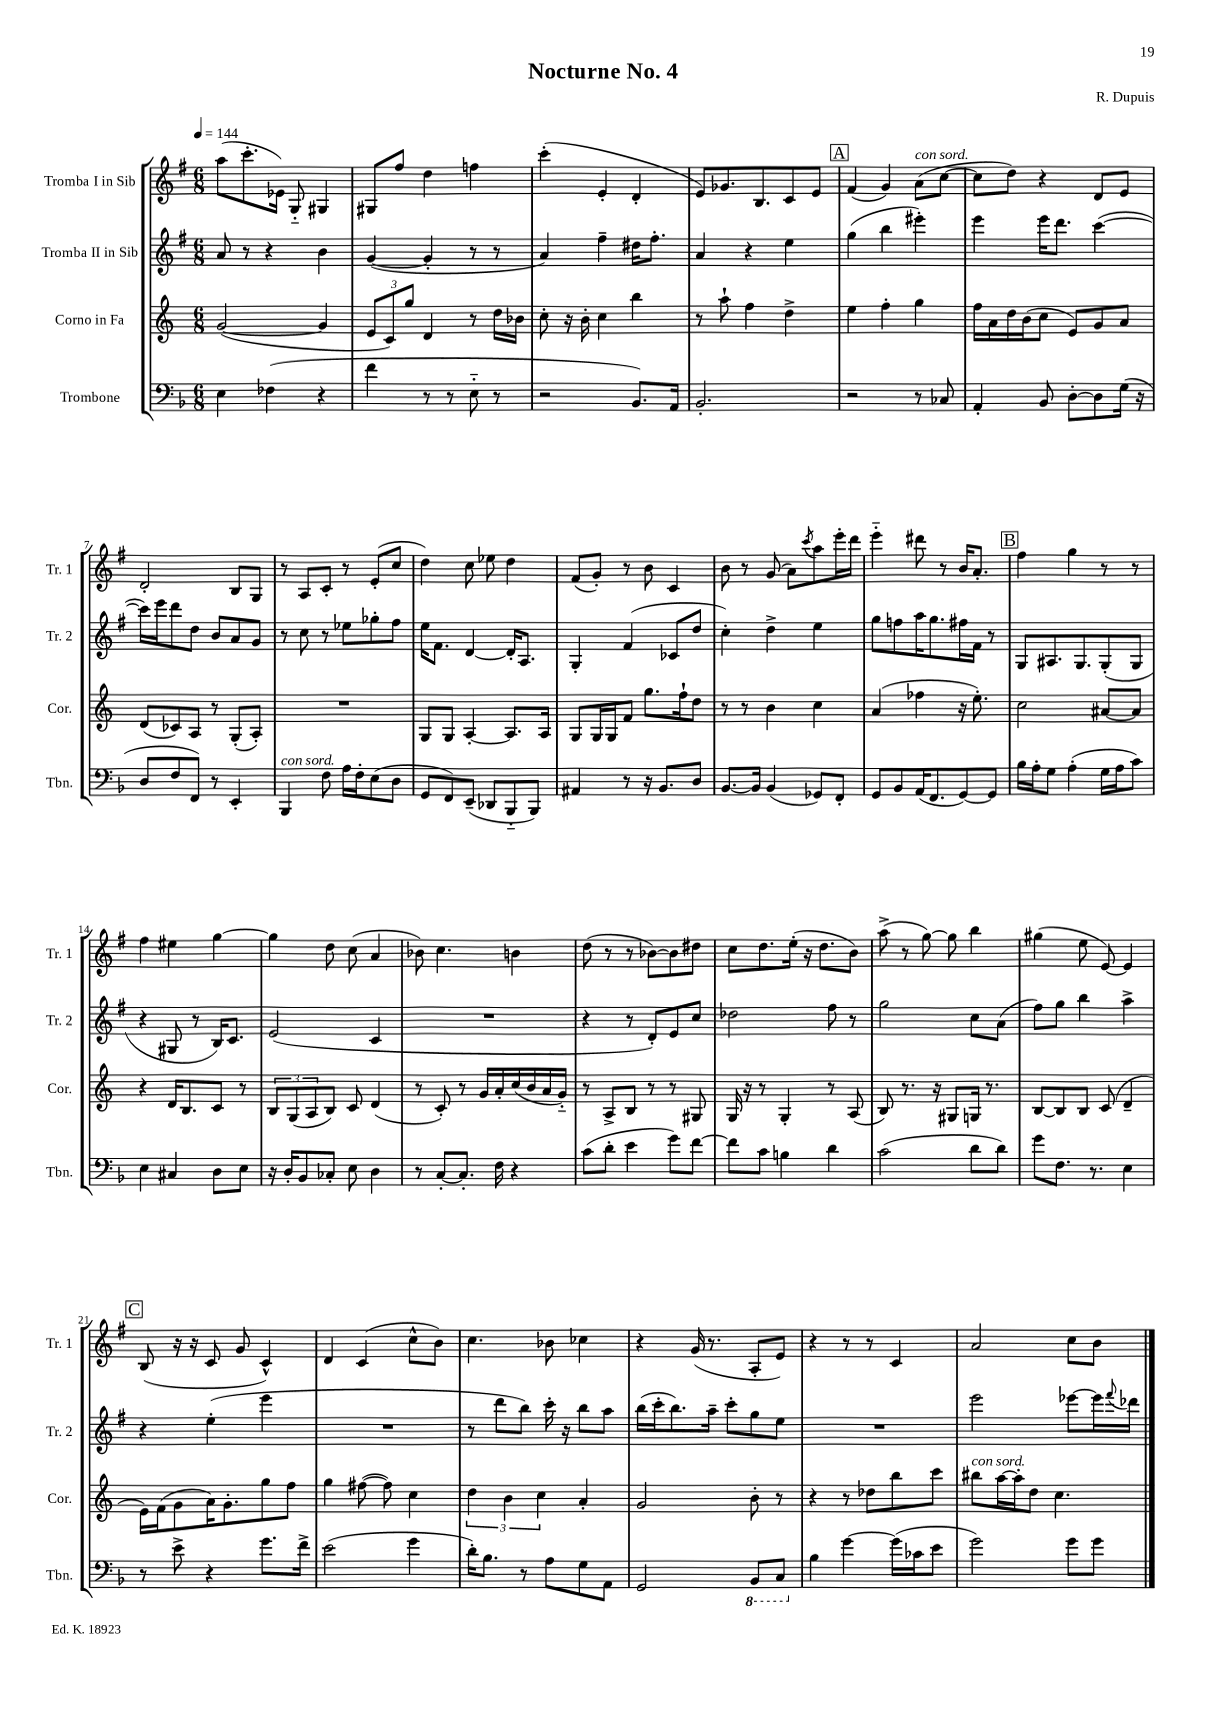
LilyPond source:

\header { title = "Nocturne No. 4" composer = "R. Dupuis" }
<<
\new StaffGroup <<
\new Staff = "s0" \with { instrumentName = "Tromba I in Sib" shortInstrumentName = "Tr. 1" } {
    \clef treble \key g \major \numericTimeSignature \time 6/8 \tempo 4 = 144
    a''8( c'''8.-. ees'16) g8-_ gis4 |
    gis8 fis''8 d''4 f''4 |
    c'''4-.( e'4-. d'4-. |
    e'8) ges'8. b8. c'8 e'8 |
    \mark \markup { \box "A" } fis'4( g'4) a'8^\markup { \italic "con sord." }( c''8~ |
    c''8 d''8) r4 d'8 e'8 |
    d'2-. b8 g8 |
    r8 a8 c'8-. r8 e'8-.( c''8 |
    d''4) c''8 ees''8 d''4 |
    fis'8( g'8-.) r8 b'8 c'4 |
    b'8 r8 g'8( a'8) \acciaccatura { c'''8 } a''8 e'''16-. d'''16 |
    e'''4-_ dis'''8 r8 b'16 a'8.-. |
    \mark \markup { \box "B" } fis''4 g''4 r8 r8 |
    fis''4 eis''4 g''4~ |
    g''4 d''8 c''8( a'4 |
    bes'8) c''4. b'4 |
    d''8( r8 r8 bes'8~) bes'8 dis''8 |
    c''8 d''8. e''16-.( r16 d''8. b'8) |
    a''8->( r8 g''8~) g''8 b''4 |
    gis''4( e''8 e'8~) e'4 |
    \mark \markup { \box "C" } b8( r16 r16 c'8 g'8 c'4-^) |
    d'4 c'4( c''8-^ b'8) |
    c''4. bes'8 ces''4 |
    r4 g'16( r8. a8-. e'8) |
    r4 r8 r8 c'4 |
    a'2 c''8 b'8 \bar "|." |
}
\new Staff = "s1" \with { instrumentName = "Tromba II in Sib" shortInstrumentName = "Tr. 2" } {
    \clef treble \key g \major \numericTimeSignature \time 6/8
    a'8 r8 r4 b'4 |
    g'4~( g'4-. r8 r8 |
    a'4) fis''4-- dis''16 fis''8.-. |
    a'4 r4 e''4 |
    \mark \markup { \box "A" } g''4( b''4 eis'''4-.) |
    e'''4 e'''16 d'''8. c'''4~( |
    c'''16) e'''16 d'''8 d''8 b'8 a'8 g'8 |
    r8 c''8 r8 ees''8 ges''8-. fis''8 |
    e''16 fis'8. d'4~ d'16-. a8. |
    g4-. fis'4( ces'8 d''8 |
    c''4-.) d''4-> e''4 |
    g''8 f''8 a''16 g''8. fis''16 fis'16 r8 |
    \mark \markup { \box "B" } g8 ais8. g8. g8-.( g8 |
    r4 gis8 r8 b16) c'8. |
    e'2( c'4 |
    R2. |
    r4 r8 d'8-.) e'8 c''8 |
    des''2 fis''8 r8 |
    g''2 c''8 a'8( |
    fis''8) g''8 b''4 a''4-> |
    \mark \markup { \box "C" } r4 e''4-.( e'''4 |
    R2. |
    r8 d'''8 b''8) c'''16-. r16 b''8 a''8 |
    b''16( c'''16-. b''8.) a''16-- c'''8-. g''8 e''8 |
    R2. |
    e'''2 ees'''8~ ees'''16 \appoggiatura { fis'''8 } des'''16 \bar "|." |
}
\new Staff = "s2" \with { instrumentName = "Corno in Fa" shortInstrumentName = "Cor." } {
    \clef treble \key c \major \numericTimeSignature \time 6/8
    g'2~( g'4 |
    \tuplet 3/2 { e'8 c'8) g''8 } d'4 r8 d''16 bes'16 |
    c''8-. r16 b'16-. c''4 b''4 |
    r8 a''8-! f''4 d''4-> |
    \mark \markup { \box "A" } e''4 f''4-. g''4 |
    f''16 a'16 d''16 b'16( c''8 e'8) g'8 a'8 |
    d'8( ces'8) a8 r8 g8-.( a8-.) |
    R2. |
    g8 g8 a4~-. a8. a16 |
    g8 g16 g16 f'8 g''8. f''16-! d''8 |
    r8 r8 b'4 c''4 |
    a'4( fes''4 r16 e''8.-.) |
    \mark \markup { \box "B" } c''2 ais'8~ ais'8 |
    r4 d'16 b8. c'8 r8 |
    \tuplet 3/2 { b8 g8( a8 } b8) c'8 d'4( |
    r8 c'8-.) r8 g'16 a'16-. c''16( b'16 a'16 g'16-_) |
    r8 a8-> b8 r8 r8 gis8 |
    g16 r16 r8 g4-. r8 a8( |
    b8) r8. r16 gis8 g16 r8. |
    b8~ b8 b8 c'8( d'4-- |
    \mark \markup { \box "C" } e'16) f'16( g'8 a'16) g'8.-. g''8 f''8 |
    g''4 fis''8~( fis''8) c''4 |
    \tuplet 3/2 { d''4 b'4 c''4 } a'4-. |
    g'2 b'8-. r8 |
    r4 r8 des''8 b''8 c'''8 |
    bis''8^\markup { \italic "con sord." } a''16~ a''16-. d''8 c''4. \bar "|." |
}
\new Staff = "s3" \with { instrumentName = "Trombone" shortInstrumentName = "Tbn." } {
    \clef bass \key f \major \numericTimeSignature \time 6/8
    e4 fes4( r4 |
    f'4 r8 r8 e8-_ r8 |
    r2 bes,8.) a,16 |
    bes,2.-. |
    \mark \markup { \box "A" } r2 r8 ces8 |
    a,4-. bes,8 d8~-. d8 g16( r16 |
    d8 f8 f,8) r8 e,4-. |
    bes,,4^\markup { \italic "con sord." } f8 a16 f16-. e8( d8 |
    g,8 f,8) e,8--( des,8 bes,,8-_ bes,,8) |
    ais,4 r8 r16 bes,8. d8 |
    bes,8.~ bes,16 bes,4( ges,8) f,8-. |
    g,8 bes,8 a,16( f,8. g,8~) g,8 |
    \mark \markup { \box "B" } bes16 a16-. g8 a4-.( g16 a16 c'8) |
    e4 cis4 d8 e8 |
    r16 d16-. bes,8 ces8-. e8 d4 |
    r8 c8~-. c8.-. f16 r4 |
    c'8( d'8-. e'4 g'8) f'8~ |
    f'8 c'8 b4 d'4 |
    c'2( d'8 d'8) |
    g'8 f8. r8. e4 |
    \mark \markup { \box "C" } r8 e'8-> r4 g'8. f'16-> |
    e'2( g'4 |
    d'16-.) bes8. r8 a8 g8 a,8 |
    g,2 \ottava #-1 bes,,8 c,8 \ottava #0 |
    bes4 g'4~ g'16( ces'16 e'8 |
    g'2) g'8 g'8 \bar "|." |
}
>>
>>
